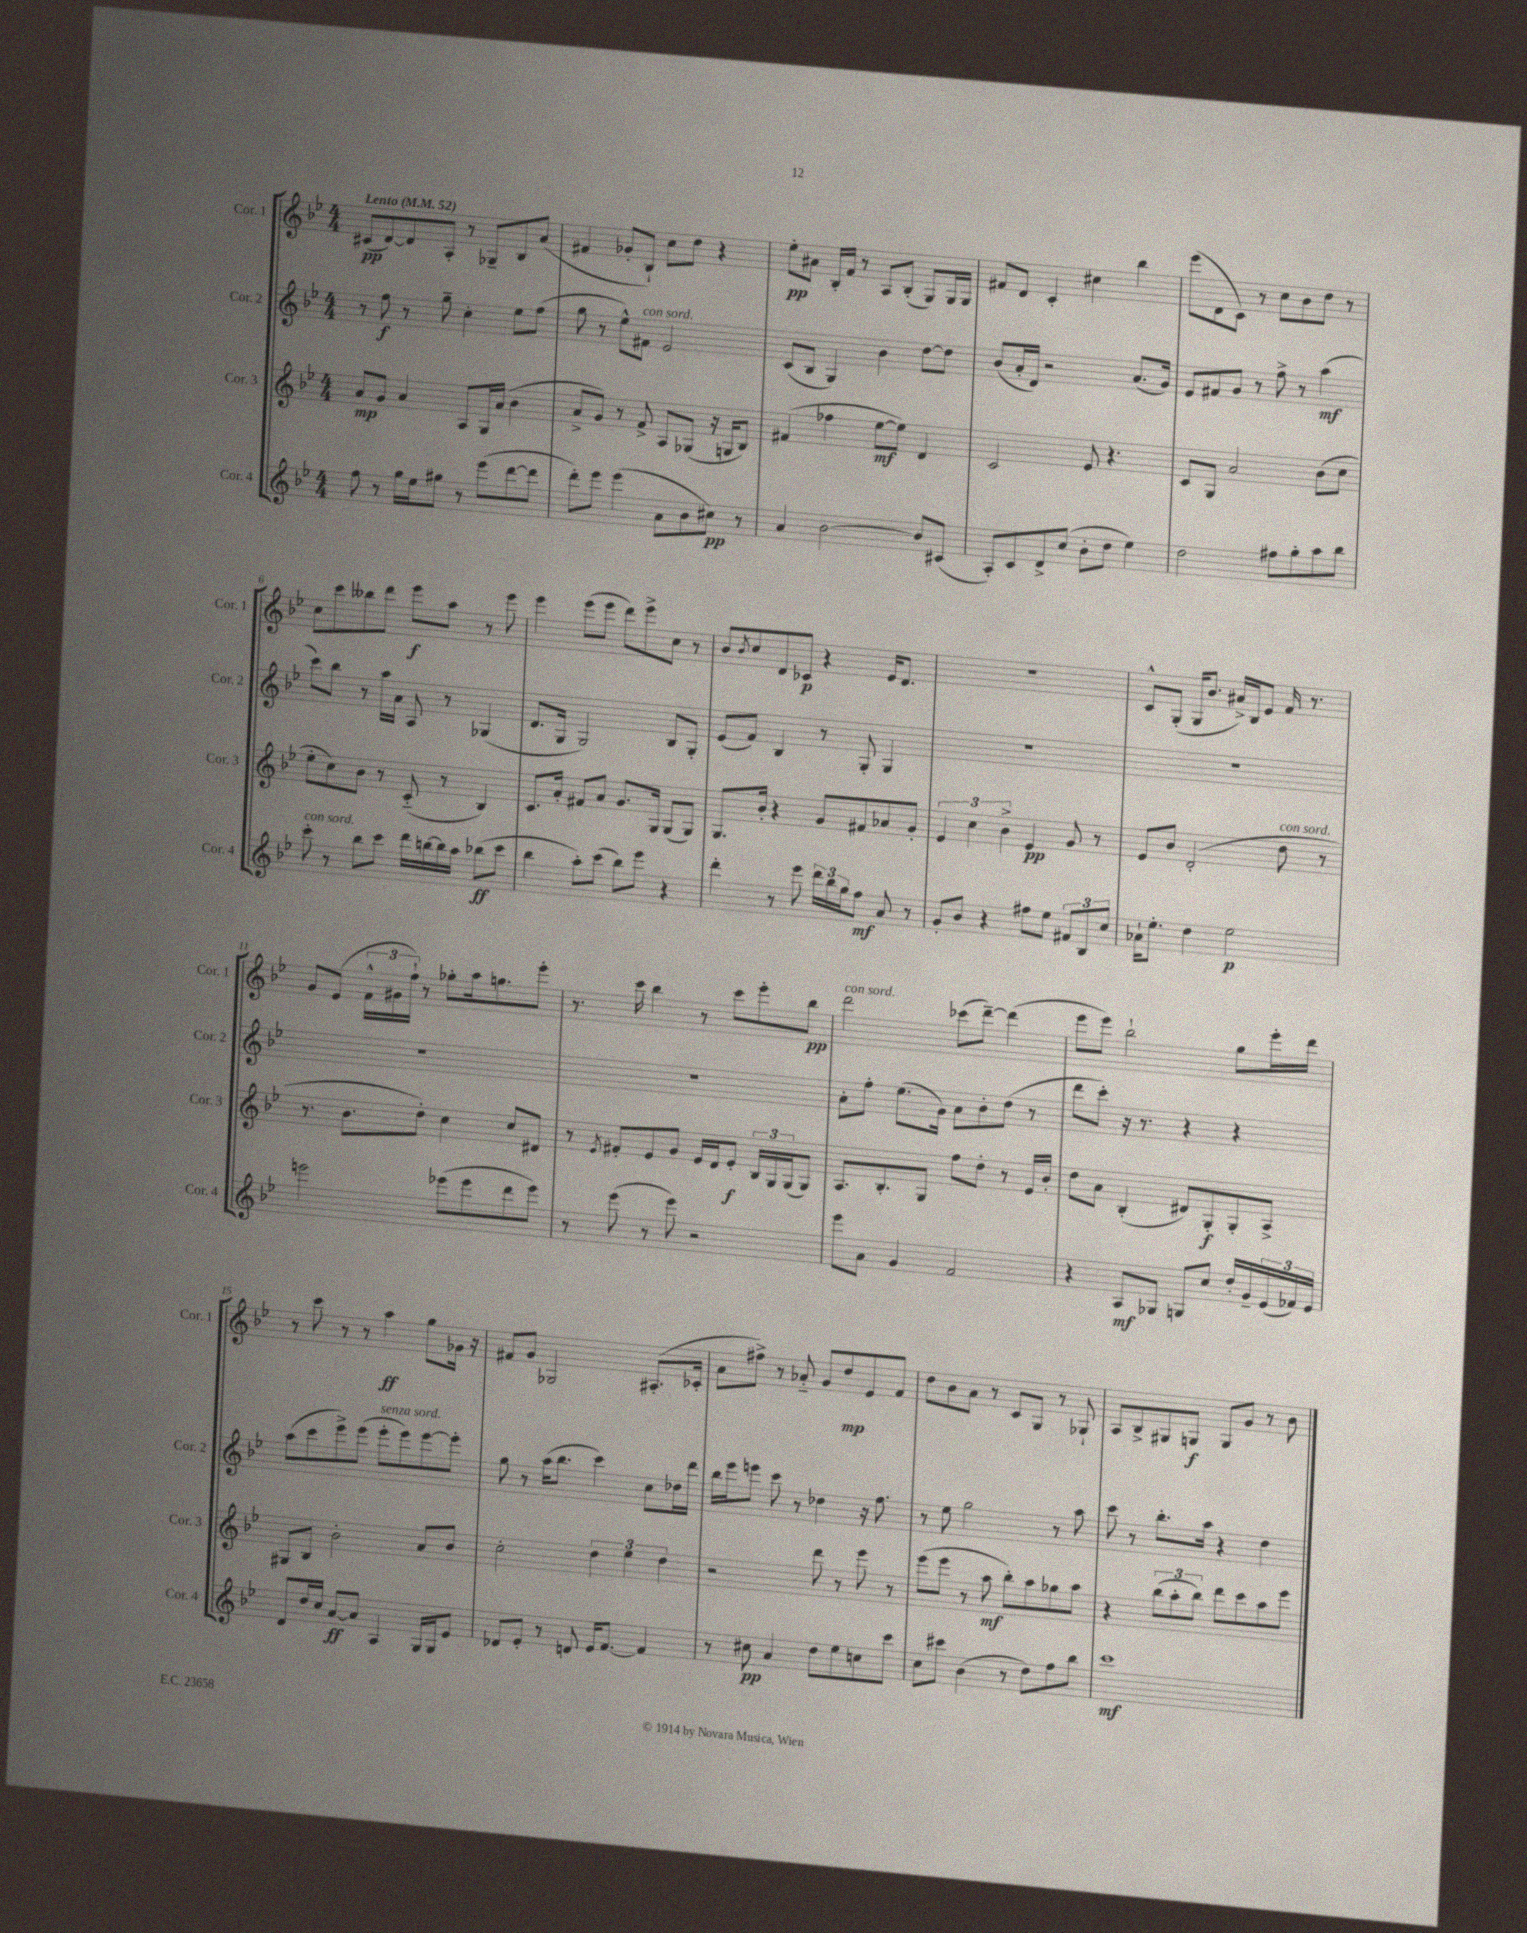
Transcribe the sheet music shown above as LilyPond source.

<<
\new StaffGroup <<
\new Staff = "s0" \with { instrumentName = "Cor. 1" shortInstrumentName = "Cor. 1" } {
    \clef treble \key bes \major \numericTimeSignature \time 4/4 \tempo "Lento" 4 = 52
    cis'8\pp( d'8~) d'8 a8-. r8 ges8-- bes8 a'8( |
    fis'4 ges'8-. bes8-!) c''8 d''8 r4 |
    ees''8-.\pp ais'8 bes16-. f'16 r8 a8 bes8-.( g8) g16 g16 |
    fis'8 d'8 c'4-. cis''4 bes''4 |
    ees'''8( d'8 c'8) r8 c''8 bes'8 d''8 r8 |
    c''8 c'''8 beses''8 d'''8 ees'''8\f a''8 r8 ees'''8 |
    ees'''4 ees'''8( ees'''8 d'''8) ees'''8-> c''8 r8 |
    bes'8 \acciaccatura { bes'8 } c''8 d'8 ces'8\p r4 ees'16 d'8. |
    R1 |
    c'8-^ g8-.( g16 bes'8. ais'16->) bes16 ees'8 f'16 r8. |
    g'8 ees'8( \tuplet 3/2 { f'16-^ gis'16 f''16-!) } r8 ges''8-. a''16 g''8. ees'''8-. |
    r8. c'''16 bes''4 r8 c'''8 ees'''8-. bes''8\pp |
    d'''2^\markup { \italic "con sord." } ces'''8( d'''8~--) d'''4( |
    ees'''8 ees'''8) bes''2-! g''8 ees'''16-. d'''16 |
    r8 c'''8 r8 r8 a''4\ff g''8 ges'16 r16 |
    fis'8 g'8 ges2 ais8.-.( ces'16-. |
    a'8 fis''8->) r8 aes'8-_ g'8 d''8\mp ees'8 f'8 |
    d''8 bes'8 a'8 r8 c'8 g8 r8 ges8-! |
    a8 bes8-> gis8 g8\f g8 g'8 r8 bes'8 \bar "|." |
}
\new Staff = "s1" \with { instrumentName = "Cor. 2" shortInstrumentName = "Cor. 2" } {
    \clef treble \key bes \major \numericTimeSignature \time 4/4
    r8 f''8\f r8 g''8-- c''4-. ees''8 f''8( |
    g''8 r8 ees''8-^) fis'8^\markup { \italic "con sord." } ees'2 |
    c'8( bes8 g4) bes'4 d''8~ d''8 |
    bes'8( a'16-. d'16) r2 a'8.( g'16) |
    ees'8 fis'8 g'8 r8 f''8-> r8 a''4\mf( |
    c'''8) bes''8 r8 a''16 a'16 a8 r8 ges4( |
    d'8. g16 g2) bes8 g8-. |
    ees'8( f'8) bes4 r8 g8-. g4 |
    R1 |
    R1 |
    R1 |
    R1 |
    a'8-. f''8-. ees''8.( g'16) a'8 bes'8-. d''8( r8 |
    d'''8 c'''8-.) r16 r8. r4 r4 |
    a''8( c'''8 ees'''8->) ees'''8( ees'''8-.^\markup { \italic "senza sord." } ees'''8) ees'''8~ ees'''8-. |
    g''8 r8 a''16( bes''8. c'''4) c''8 des''16 d'''16 |
    bes''16 ees'''16 e'''8 c'''8 r8 des''4 r16 f''8. |
    r8 ees''8 g''2 r8 a''8 |
    c'''8 r8 bes''8.-. a''16 r4 d''4 \bar "|." |
}
\new Staff = "s2" \with { instrumentName = "Cor. 3" shortInstrumentName = "Cor. 3" } {
    \clef treble \key bes \major \numericTimeSignature \time 4/4
    a'8\mp g'8 a'4 a8 g16 a'16( bes'4 |
    a'8-> g'8) r8 f'8-> a8 ges8( r16 g16 bes8) |
    fis'4( fes''4 ees''8~\mf ees''8) d'4 |
    c'2 ees'8 r4. |
    c'8 g8 a'2 bes'8( c''8 |
    ees''8-. c''8) bes'8 r8 c'8-_( r8 bes4) |
    c'8. a'16-. fis'8 a'8 g'8. g16 g8( g8) |
    g8. bes'16-. r4 g'8 fis'8 aes'8 g'8-. |
    \tuplet 3/2 { ees'4 c''4 bes'4-> } ees'4\pp g'8 r8 |
    ees'8 bes'8 d'2-.( d''8^\markup { \italic "con sord." } r8 |
    r8. bes'8. d''8-.) c''4 c''8 dis'8 |
    r8 \acciaccatura { ees'8 } fis'8-. ees'8 g'8 ees'16 d'16 ees'8-.\f \tuplet 3/2 { bes16 g16 g16( } g8) |
    a8. bes8.-. g8 f''8 d''8-. r8 ees'16 bes'16-. |
    d''8 a'8 bes4-.( dis'8) g8-.\f g8-. a8-> |
    gis8 bes8 bes'2-. a'8 bes'8 |
    c''2-. \tuplet 3/2 { d''4 ees''4 d''4 } |
    r2 d'''8 r8 ees'''8 r8 |
    ees'''8( ees'''8 r8 a''8\mf bes''8-.) a''8 ges''8 a''8 |
    r4 \tuplet 3/2 { bes''8( a''8-. bes''8) } d'''8 c'''8 a''8 ees'''8 \bar "|." |
}
\new Staff = "s3" \with { instrumentName = "Cor. 4" shortInstrumentName = "Cor. 4" } {
    \clef treble \key bes \major \numericTimeSignature \time 4/4
    f''8 r8 g''16 ees''16 gis''8 r8 ees'''8( d'''8~ d'''8 |
    d'''8-.) ees'''8 ees'''4( a'8 bes'8 cis''8\pp) r8 |
    a'4 bes'2~ bes'8 cis'8( |
    a8-.) c'8 d'8-> c''8( bes'8-. d''8 ees''4) |
    d''2 fis''8 g''8-. a''8 bes''8 |
    c'''8-.^\markup { \italic "con sord." } r8 bes''8 c'''8 d'''16 b''16~ b''16 a''16 bes''8\ff( c'''8 |
    bes''4 a''8-.) c'''8( bes''8) ees'''8 r4 |
    d'''4-. r8 ees'''8 \tuplet 3/2 { d'''16 bes''16 g''16 } f''8\mf a'8 r8 |
    g'8-. bes'8 r4 fis''8 ees''8 \tuplet 3/2 { fis'8 bes8 c''8 } |
    aes'16-! ees''8.-. d''4 ees''2\p |
    e'''2 ees'''8( ees'''8 d'''8 ees'''8) |
    r8 ees'''8( r8 ees'''8) r2 |
    ees'''8 a'8 g'4 f'2 |
    r4 a8\mf ges8 g8 c''8 d''16-. g'16-- \tuplet 3/2 { ees'16( fes'16) ees'16 } |
    d'8 d''16 c''16 a'8~\ff a'8 a4 g16 g16 ees'8 |
    des'8 ees'8-. r8 d'8 ees'16 f'8.~ f'4 |
    r8 cis''8\pp a'4 d''8 ees''8 c''8 c'''8 |
    c''8 cis'''8 bes'4( r8 d''8) f''8 bes''8 |
    c'''1\mf \bar "|." |
}
>>
>>
